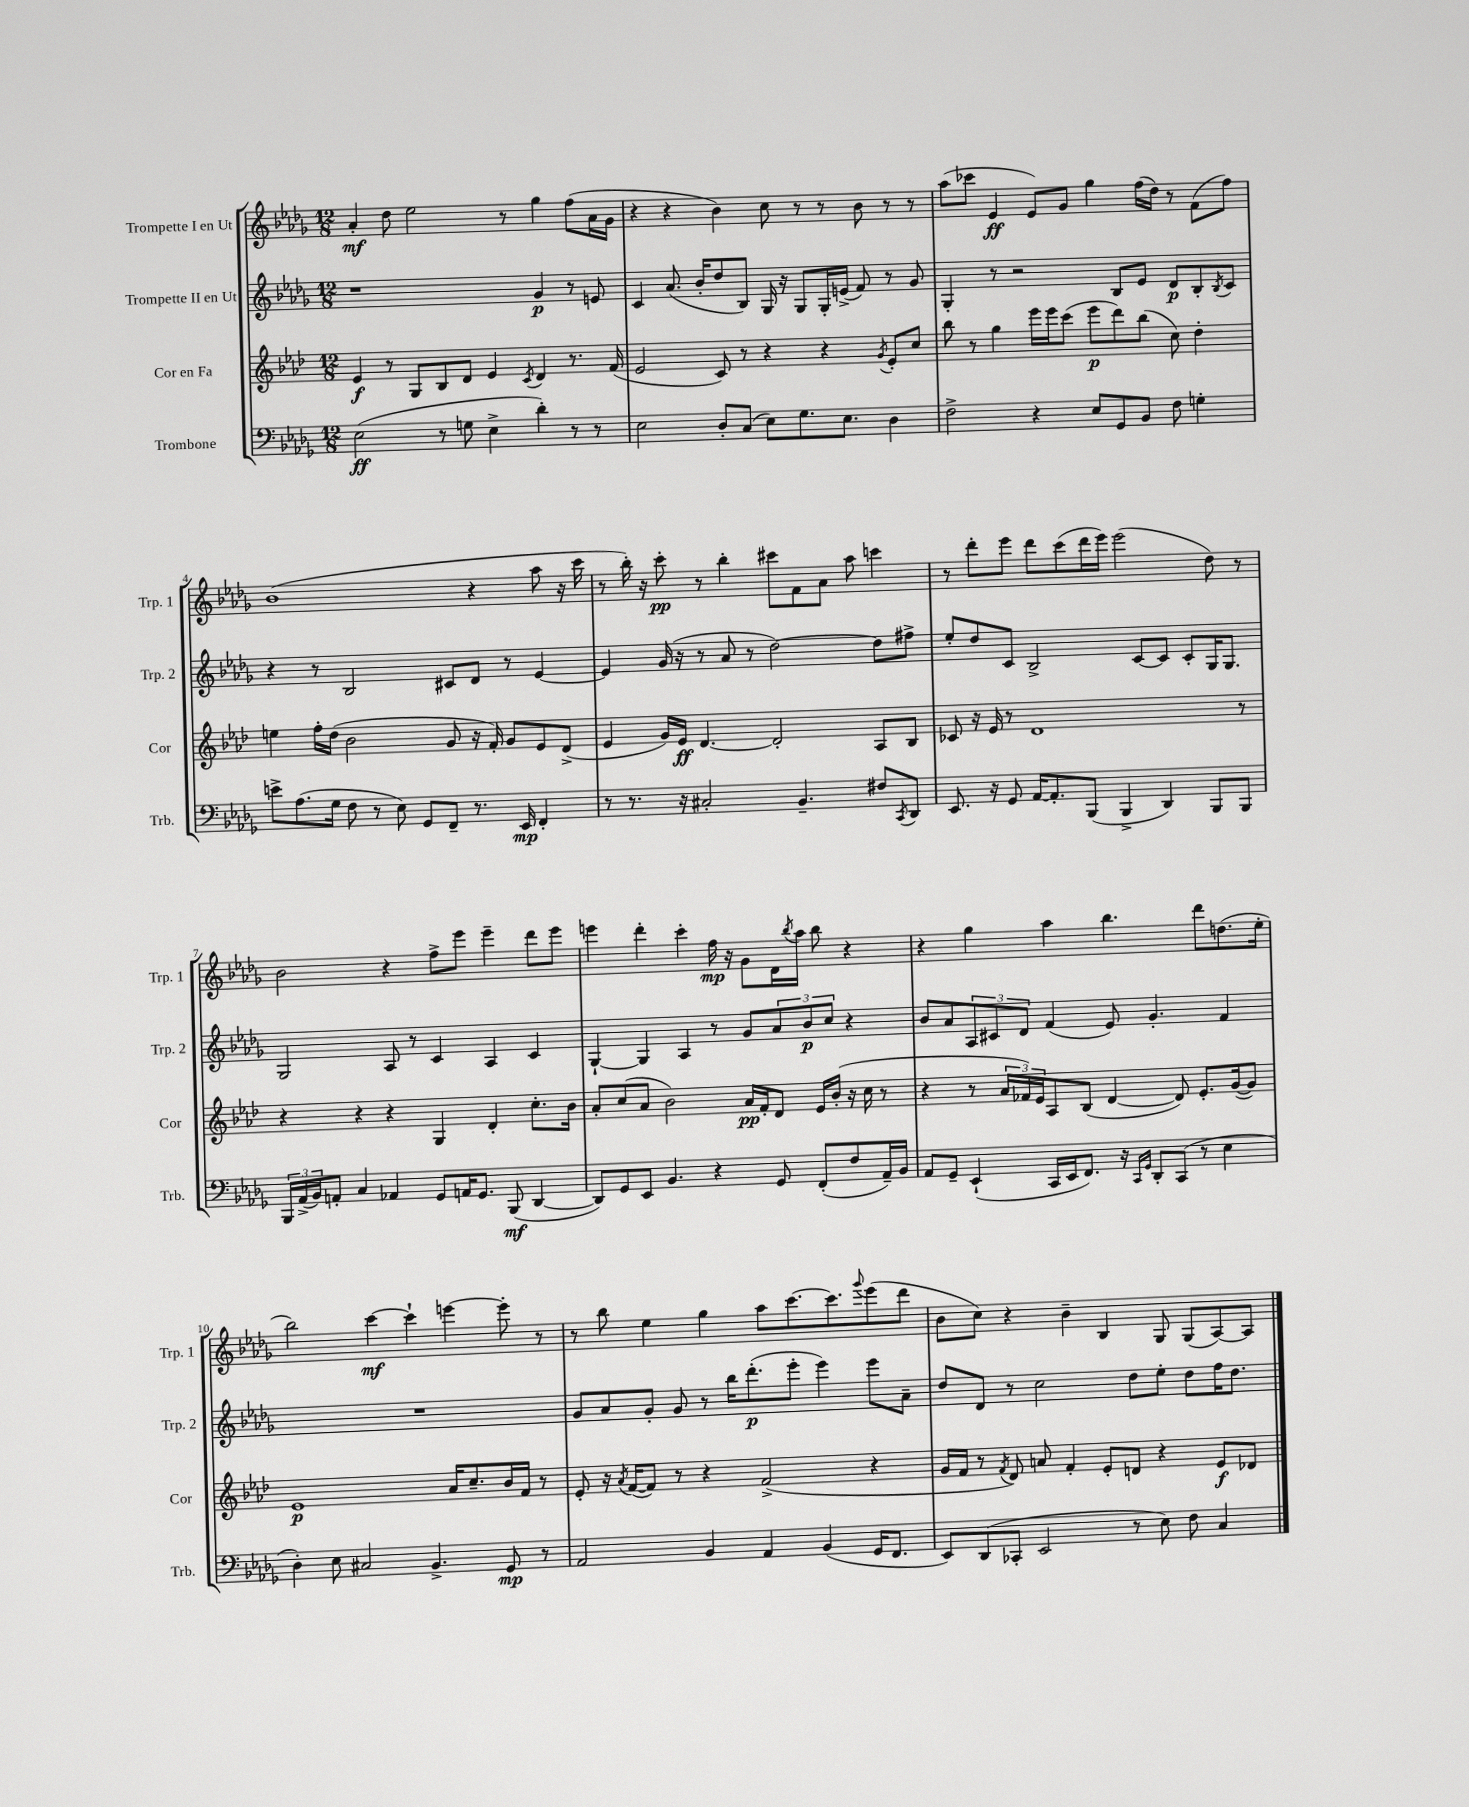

**kern	**kern	**kern	**kern
*staff4	*staff3	*staff2	*staff1
*clefF4	*clefG2	*clefG2	*clefG2
*k[b-e-a-d-g-]	*k[b-e-a-d-]	*k[b-e-a-d-g-]	*k[b-e-a-d-g-]
*M12/8	*M12/8	*M12/8	*M12/8
(2E-\	4e-/	1r	4a-'/
.	8r	.	8dd-\
.	8G/L	.	2ee-\
8r	8B-/	.	.
8G\	8d-/J	.	.
4E-^\	4e-/	.	.
.	.	.	8r
.	8qc/	.	.
4d-'\)	4d-/	4g-/	4gg-\
8r	8.r	8r	(8ff\L
8r	.	8e/	16a-\L
.	(16f/	.	16g-\JJ
=	=	=	=
2E-\	2e-/	4c/	4r
.	.	(8.a-/	4r
.	.	16b-'/LK	.
8D-'/L	8c/)	8dd-/	4b-\)
(8C/J	8r	8B-/J)	.
8E-\L)	4r	16G-/	8cc\
.	.	16r	.
8.G-\	.	8G-/L	8r
.	4r	16G-'/L	8r
8.E-\J	.	(16e^/JJ	.
.	.	8f/)	8b-\
.	8qg/	.	.
4D-\	8e-'/L	8r	8r
.	8cc/J	8g-/	8r
=	=	=	=
2F^\	8bb-\	4G-'/	(8aa-\L
.	8r	.	8ccc-\J
.	4gg\	8r	4e-/
.	.	2r	.
4r	16eee-\LL	.	8e-/L)
.	16eee-\J	.	.
.	(8ccc\J	.	8g-/J
8E-/L	8eee-\L	.	4gg-\
8GG-/	8ddd-\)	8B-/L	.
8BB-/J	(8bb-\J	8e-/J	(16ff\LL
.	.	.	16dd-\JJ)
8F\	8cc\)	8d-/L	8r
4G'\	4dd-'\	8B-'/	(8f\L
.	.	8qB-/	.
.	.	8c/J	8ff\J)
=	=	=	=
8e^\L	4ee\	4r	(1b-
(8.A-\	.	.	.
.	16ff'\LL	8r	.
16G-\Jk	(16dd-\JJ	.	.
8F\	2b-\	2B-/	.
8r	.	.	.
8E-\)	.	.	.
8GG-/L	.	.	.
8FF~/J	8g/	8c#/L	.
8.r	16r	8d-/J	4r
.	16f'/)	.	.
.	8g/L	8r	.
16EE-/	.	.	.
4FF'/	8e-/	[4e-/	8aa-\
.	(8d-^/J	.	16r
.	.	.	16ccc\
=	=	=	=
8r	4e-/	4e-/]	8r
8.r	.	.	16bb-'\)
.	.	.	16r
.	16g/LL)	(16g-/	8ccc'\
16r	16e-/JJ	16r	.
2C#'/	[4.d-/	8r	8r
.	.	8a-/	4bb-'\
.	.	8r	.
.	2d-'/]	[2dd-\)	8ccc#\L
4.BB-~/	.	.	8f\
.	.	.	8a-\J
.	.	.	8aa-\
8F#/L	8A-/L	8dd-\]L	4ccc\
8qCC/	.	.	.
8DD-/J	8B-/J	8ff#^\J	.
=	=	=	=
8.EE-/	8c-/	8ee-'/L	8r
.	16r	8dd-/	8ddd-'\L
16r	16e-/	.	.
8GG-/	8r	8c/J	8eee-\J
[16AA-/LK	1d-	2B-^/	8ddd-\L
8.AA-'/]	.	.	.
.	.	.	(8ccc\
(8BBB-/J	.	.	16ddd-\L
.	.	.	16eee-\JJ)
4BBB-^/	.	.	(2eee-\
.	.	[8c/L	.
4DD-/)	.	8c/]J	.
.	.	8c'/L	.
8BBB-/L	.	16G-/K	8dd-\)
.	.	8.G-/J	.
8BBB-/J	8r	.	8r
=	=	=	=
24BBB-/LL	4r	2G-/	2b-\
(24AA-^/	.	.	.
24BB-/J)	.	.	.
8AA'/J	.	.	.
4C/	4r	.	.
4AA-/	4r	8A-/	4r
.	.	8r	.
8GG-/L	4G/	4c/	8ff^\L
16AA/K	.	.	8eee-\J
8.GG-/J	.	.	.
.	4d-'/	4A-/	4eee-~\
(8BBB-/	.	.	.
[4DD-/	8.cc'\L	4c/	8ddd-\L
.	.	.	8eee-\J
.	16b-\Jk	.	.
=	=	=	=
8DD-/]L)	8a-'/L	[4G-`/	4eee\
8GG-/	(8cc/	.	.
8EE-/J	8a-/J	4G-/]	4ddd-'\
4.BB-/	2b-\)	.	.
.	.	4A-/	4ccc'\
4r	.	8r	16ff\
.	.	.	16r
.	16a-/LL	8g-/L	8g-\L
.	16f'/J	.	.
8GG-/	8d-/J	12a-/	16d-\L
.	.	.	8qbb-/
.	.	.	16aa-\JJ
.	.	12b-/	.
(8FF'/L	16e-/LL	.	8bb-\
.	.	12cc/J	.
.	(16b-'/JJ	.	.
8F/	16r	4r	4r
.	16cc\	.	.
16AA-~/L)	8r	.	.
16BB-/JJ	.	.	.
=	=	=	=
8AA-/L	4r	8b-/L	4r
8GG-~/J	.	8a-/	.
(4EE-`/	8r	12A-/	4gg-\
.	.	12c#/	.
.	24a-/LL	.	.
.	24f-/)	12d-/J	.
.	24e-/J	.	.
16CC/LL	8A-/	(4f/	4aa-\
16EE-/J	.	.	.
8.FF/J)	(8B-/J	.	.
.	[4d-/	8e-/)	4.bb-\
16r	.	.	.
16qqCC/LL	.	.	.
16qqGG-/JJ	.	.	.
8DD-'/L	.	4.g-'/	.
(8CC/J	8d-/])	.	.
8r	8.e-'/L	.	8ddd-\L
4E-\	.	4f/	(8.dd\
.	([16g/k	.	.
.	8g/]J)	.	.
.	.	.	16ee-'\Jk
=	=	=	=
4D-'\)	1e-	1.r	2bb-\)
8E-\	.	.	.
2C#/	.	.	.
.	.	.	[4ccc\
.	.	.	4ccc`\]
4.BB-^/	.	.	.
.	16a-/LK	.	[4eee\
.	8.cc~/	.	.
8GG-/	16b-/L	.	8eee'\]
.	16f/JJ	.	.
8r	8r	.	8r
=	=	=	=
2AA-/	8e-'/	8g-/L	8r
.	16r	8a-/	8bb-\
.	8qa-/	.	.
.	([16f/LK	.	.
.	8f/]J)	8g-'/J	4ee-\
.	8r	8g-/	.
4BB-/	4r	8r	4gg-\
.	.	16bb-\LK	.
.	.	(8.ddd-'\	.
4AA-/	(2f^/	.	8aa-\L
.	.	8eee-'\J	[8.ccc\
(4BB-/	.	4eee-\)	.
.	.	.	8.ccc\]
.	.	.	8qqggg-/
16GG-/LK	4r	8eee-\L	(8eee-\
8.FF/J	.	.	.
.	.	8a-~\J	8ddd-\J
=	=	=	=
8EE-/L)	16g/LL	8dd-/L	8b-\L
.	16f/JJ	.	.
(8DD-/	8r	8d-/J	8cc\J)
.	8qf/	.	.
8CC-'/J	8d-/)	8r	4r
2EE-/	8a/	2cc\	.
.	4f'/	.	4b-~\
.	8e-'/L	.	4B-/
8r	8d/J	8dd-\L	.
8E-\)	4r	8ee-'\J	8G-/
8F\	.	8dd-\L	(8G-/L
4C/	8e-/L	16ff\K	[8A-/)
.	.	8.dd-\J	.
.	8d-/J	.	8A-/]J
==	==	==	==
*-	*-	*-	*-
